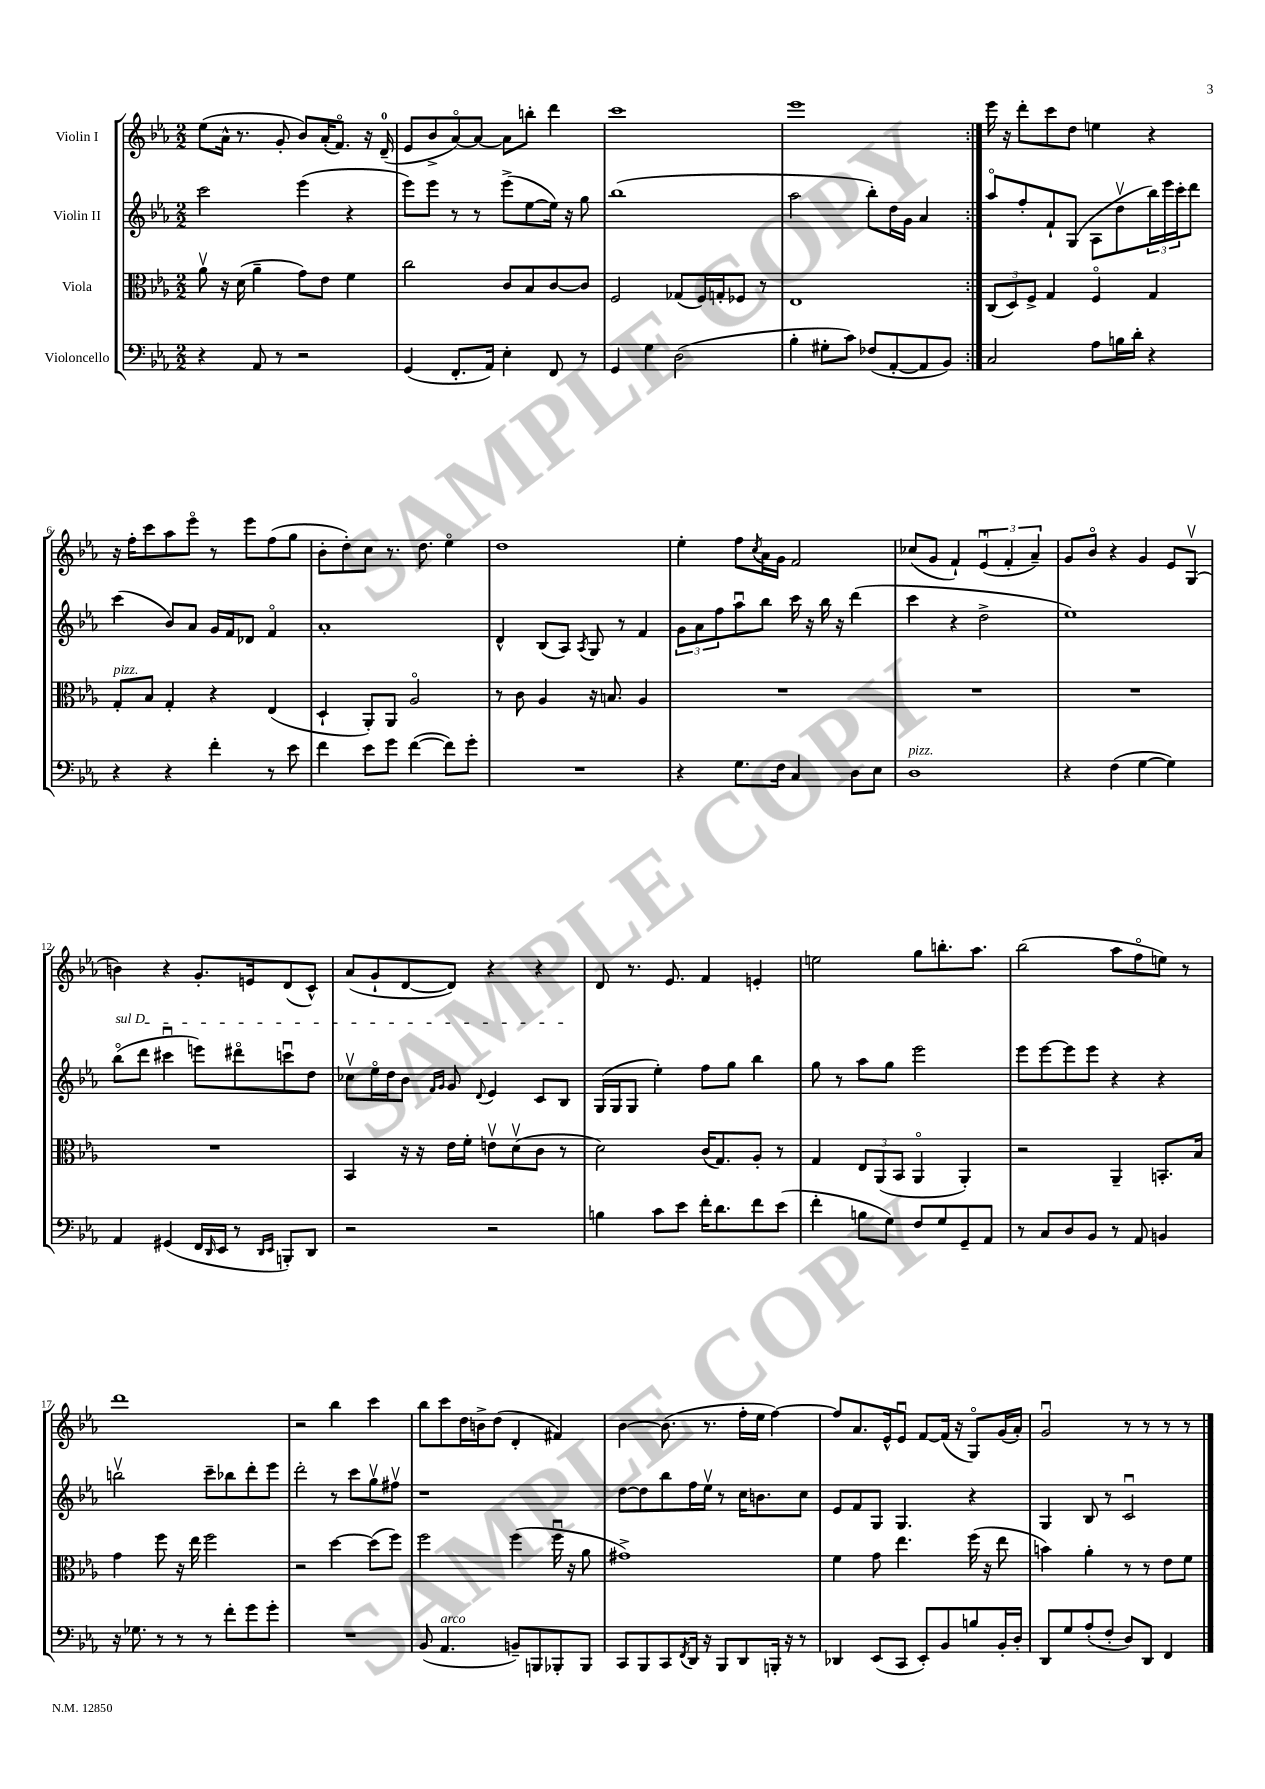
<<
\new StaffGroup <<
\new Staff = "s0" \with { instrumentName = "Violin I" } {
    \clef treble \key ees \major \numericTimeSignature \time 2/2
    \repeat volta 2 { ees''8( aes'16-^ r8. g'8-. bes'8) aes'16-.( f'8.\flageolet) r16 d'16-0--( |
    ees'8 bes'8-> aes'8~\flageolet) aes'8~ aes'8 b''8-. d'''4 |
    c'''1 |
    ees'''1 | }
    ees'''16 r16 d'''8-. c'''8 d''8 e''4 r4 |
    r16 f''16-. c'''8 aes''8 ees'''8\flageolet r8 ees'''8 f''8( g''8 |
    bes'8-. d''8-.) c''8 r8. d''8. ees''4\flageolet |
    d''1 |
    ees''4-. f''8 \acciaccatura { c''8 } aes'16 g'16 f'2 |
    ces''8( g'8 f'4-!) \tuplet 3/2 { ees'4\downbow( f'4-. aes'4--) } |
    g'8 bes'8\flageolet r4 g'4 ees'8 g8\upbow( |
    b'4) r4 g'8.-. e'16 d'8( c'8-^) |
    aes'8( g'8-! d'8~ d'8) r4 r4 |
    d'8 r8. ees'8. f'4 e'4-. |
    e''2 g''8 b''8.-. aes''8. |
    bes''2( aes''8 f''8\flageolet e''8) r8 |
    d'''1 |
    r2 bes''4 c'''4 |
    bes''8 c'''8 d''16 b'16-> d''8( d'4-. fis'4) |
    bes'4~ bes'8.( r8. f''16-. ees''16 f''4~) |
    f''8 aes'8. ees'16-^ ees'8\downbow f'8~ f'16( r16 g8\flageolet) g'16( aes'16-.) |
    g'2\downbow r8 r8 r8 r8 \bar "|." |
}
\new Staff = "s1" \with { instrumentName = "Violin II" } {
    \clef treble \key ees \major \numericTimeSignature \time 2/2
    \repeat volta 2 { c'''2 ees'''4( r4 |
    ees'''8) ees'''8 r8 r8 ees'''8->( ees''8~ ees''16) r16 g''8 |
    bes''1( |
    aes''2 bes''8-.) d''16 g'16 aes'4 | }
    aes''8\flageolet f''8-. f'8-! g8( aes8 d''8\upbow \tuplet 3/2 { bes''16) ees'''16 c'''16-. } d'''8 |
    c'''4( bes'8) aes'8 g'16 f'16 des'8 f'4\flageolet |
    aes'1-. |
    d'4-^ bes8( aes8) \acciaccatura { aes8 } g8 r8 f'4 |
    \tuplet 3/2 { g'8 aes'8 f''8 } aes''8\downbow bes''8 c'''16 r16 bes''16 r16 d'''4( |
    c'''4 r4 d''2-> |
    ees''1) |
    \once \override TextSpanner.bound-details.left.text = \markup { \italic "sul D" } bes''8\flageolet\startTextSpan( d'''8 cis'''4\downbow e'''8) dis'''8\flageolet c'''8\downbow d''8 |
    ces''8\upbow ees''16\flageolet d''16 bes'8 \grace { f'16 g'16 } g'8 \appoggiatura { d'8 } ees'4 c'8 bes8\stopTextSpan |
    g16( g16 g8 ees''4-.) f''8 g''8 bes''4 |
    g''8 r8 aes''8 g''8 ees'''2 |
    ees'''8 ees'''8~ ees'''8 ees'''8 r4 r4 |
    b''2\upbow c'''8-- bes''8 d'''8-. ees'''8 |
    d'''2-. r8 c'''8 g''8\upbow fis''8\upbow |
    r1 |
    d''8~ d''8 bes''8 f''16 ees''16\upbow r8 c''16 b'8. c''8 |
    ees'8 f'8 g8 g4. r4 |
    g4 bes8 r8 c'2\downbow \bar "|." |
}
\new Staff = "s2" \with { instrumentName = "Viola" } {
    \clef alto \key ees \major \numericTimeSignature \time 2/2
    \repeat volta 2 { aes'8\upbow r16 d'16( aes'4-- g'8) ees'8 f'4 |
    c''2 c'8 bes8 c'8~ c'8 |
    f2 ges8( f16) g16-. fes8 r8 |
    ees1 | }
    \tuplet 3/2 { c8( d8) f8-> } g4 f4\flageolet g4 |
    g8-.^\markup { \italic "pizz." } bes8 g4-. r4 ees4( |
    d4-! aes,8-.) aes,8 aes2\flageolet |
    r8 c'8 aes4 r16 b8. aes4 |
    R1 |
    R1 |
    R1 |
    R1 |
    bes,4 r16 r16 ees'16 f'16-. e'8\upbow d'8\upbow( c'8 r8 |
    d'2) c'16( g8.) aes8-. r8 |
    g4 \tuplet 3/2 { ees8 aes,8( bes,8 } aes,4\flageolet aes,4-.) |
    r2 aes,4-- b,8.-. bes16 |
    g'4 f''8 r16 ees''16 f''2 |
    r2 d''4~ d''8( f''8) |
    f''2 f''4( f''16\downbow r16 aes'8 |
    gis'1->) |
    f'4 g'8 ees''4. f''16( r16 ees''8 |
    b'4) aes'4-. r8 r8 ees'8 f'8 \bar "|." |
}
\new Staff = "s3" \with { instrumentName = "Violoncello" } {
    \clef bass \key ees \major \numericTimeSignature \time 2/2
    \repeat volta 2 { r4 aes,8 r8 r2 |
    g,4( f,8.-. aes,16) ees4-. f,8 r8 |
    g,4 g4 d2( |
    bes4-. gis8-. c'8) fes8( aes,8~-. aes,8 bes,8) | }
    c2 aes8 b16 d'16-. r4 |
    r4 r4 f'4-. r8 ees'8 |
    f'4 ees'8 g'8 f'4~( f'8) g'8-. |
    R1 |
    r4 g8. f16 c4 d8 ees8 |
    d1^\markup { \italic "pizz." } |
    r4 f4( g4~ g4) |
    aes,4 gis,4( f,16 \grace { d,16 } ees,16 r8 \grace { d,16 ees,16 } b,,8-.) d,8 |
    r2 r2 |
    b4 c'8 ees'8 f'16-. d'8. f'8 ees'8( |
    f'4-. b8 g8) f8 g8 g,8-- aes,8 |
    r8 c8 d8 bes,8 r8 aes,8 b,4 |
    r16 ges8. r8 r8 r8 f'8-. g'8 g'8-. |
    R1 |
    bes,8( aes,4.^\markup { \italic "arco" } b,8--) b,,8 bes,,8-. bes,,8 |
    c,8 bes,,8 c,8 \acciaccatura { f,8 } d,16 r16 bes,,8 d,8 b,,16-. r16 r8 |
    des,4 ees,8( c,8 ees,8-.) bes,8 b8 bes,16-. d16-. |
    d,8 g8 aes8-.( f8-. d8) d,8 f,4 \bar "|." |
}
>>
>>
